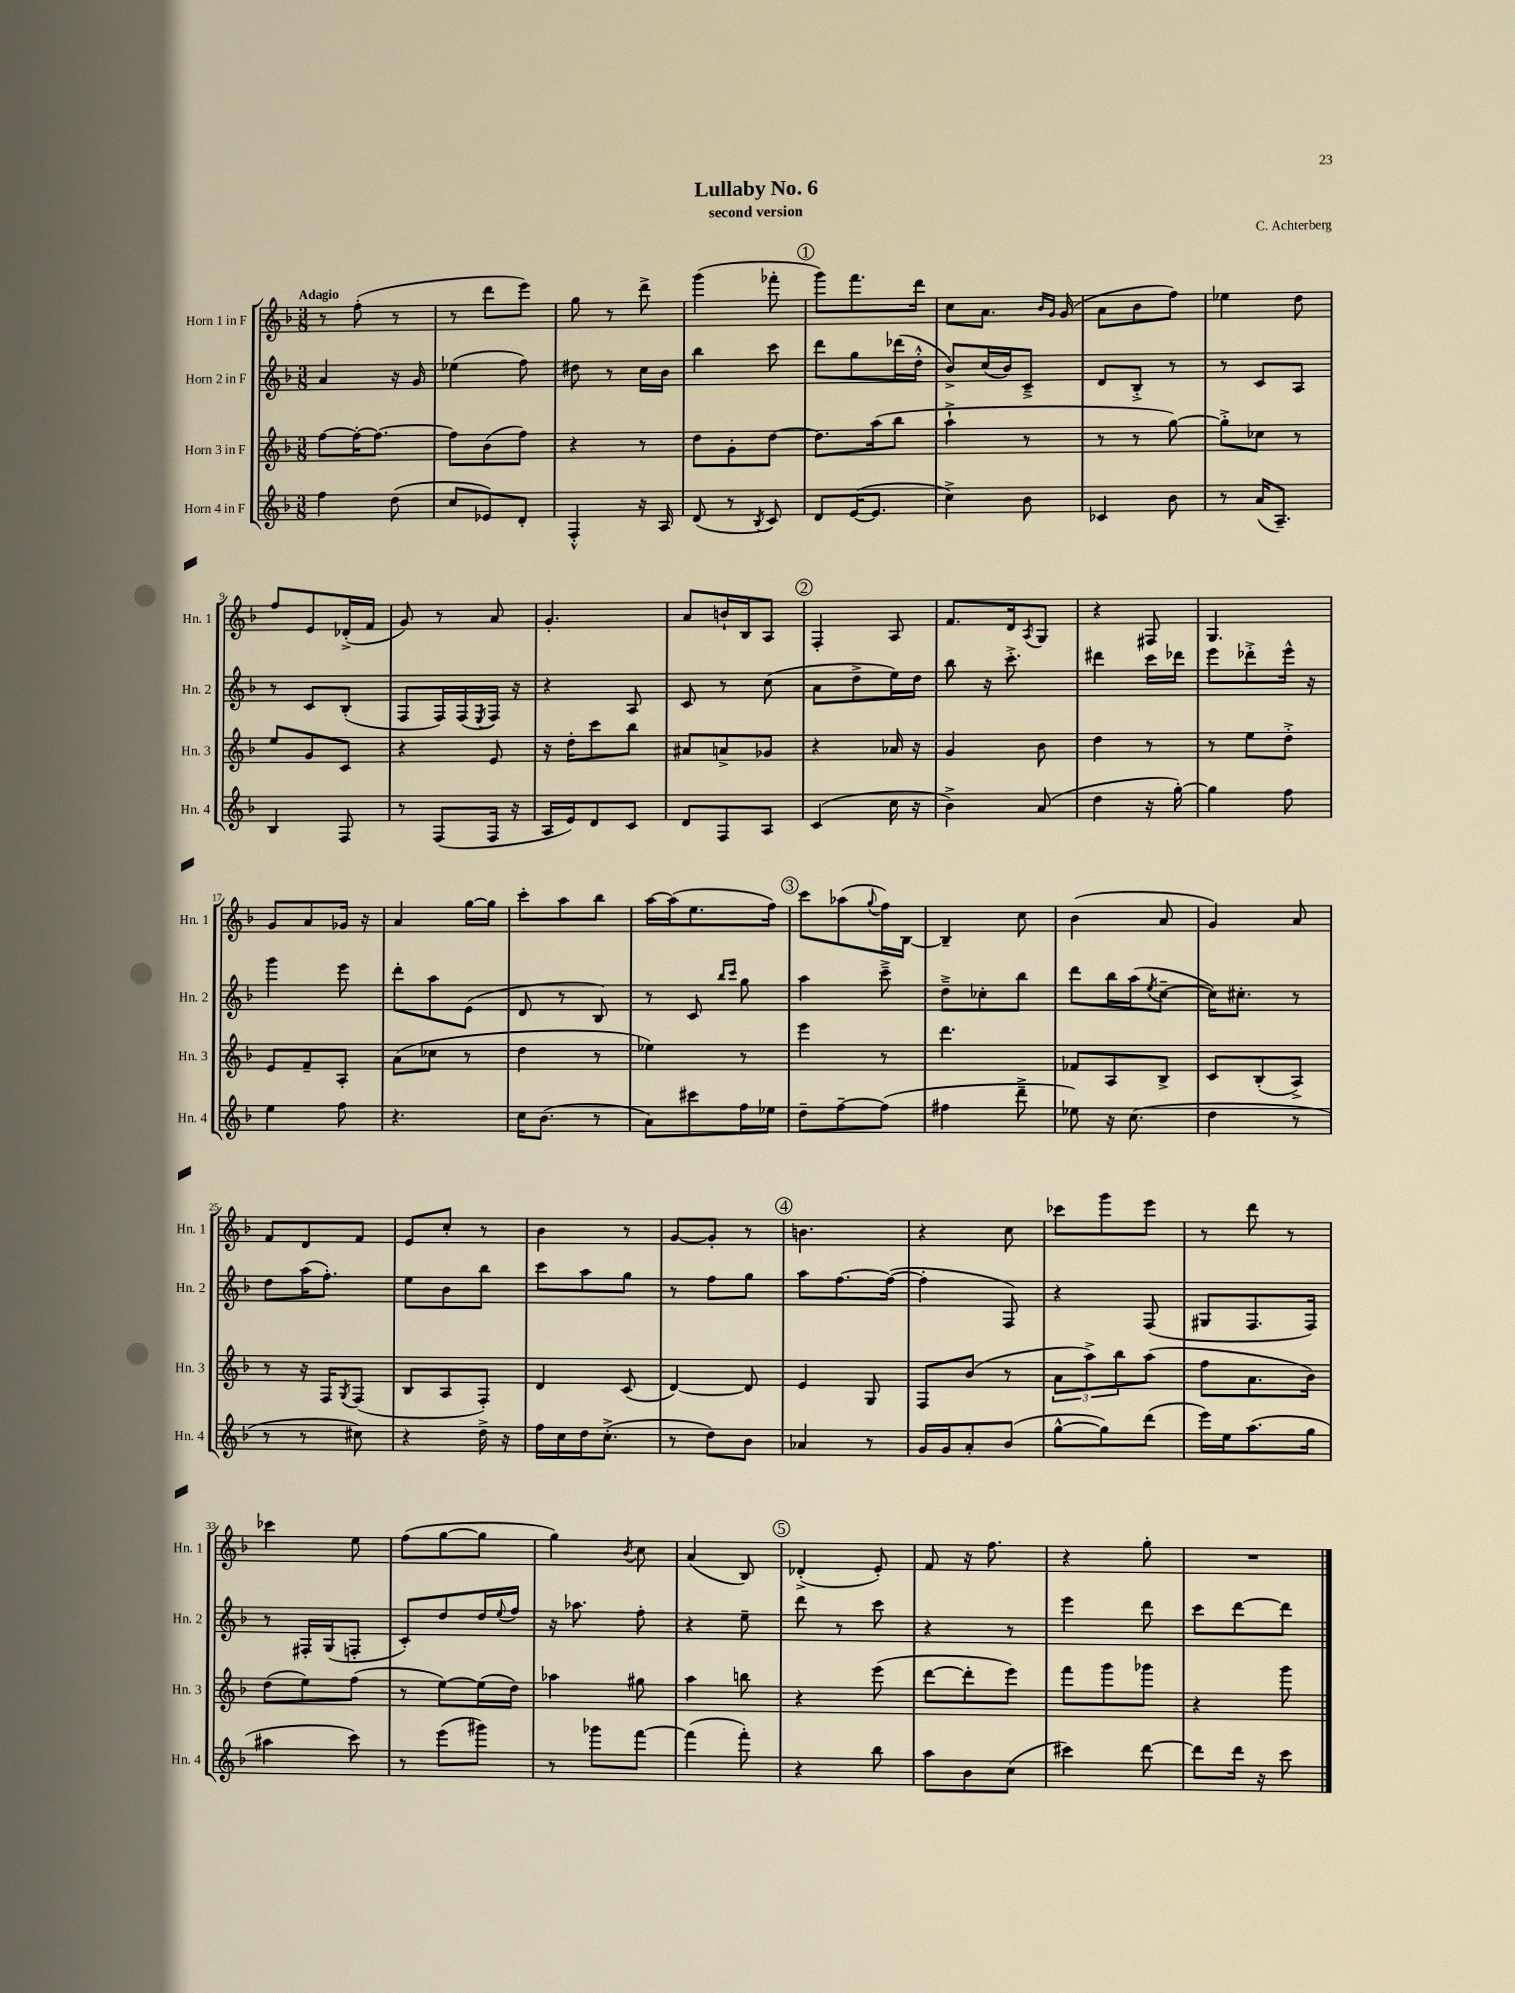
\header { title = "Lullaby No. 6" composer = "C. Achterberg" subtitle = "second version" }
<<
\new StaffGroup <<
\new Staff = "s0" \with { instrumentName = "Horn 1 in F" shortInstrumentName = "Hn. 1" } {
    \clef treble \key f \major \numericTimeSignature \time 3/8 \tempo "Adagio"
    r8 f''8-.( r8 |
    r8 d'''8 e'''8) |
    g''8 r8 d'''8-> |
    g'''4( fes'''8-. |
    \mark \markup { \circle "1" } g'''8) f'''8. d'''16 |
    c''8 a'8. \grace { bes'16 g'16 } g'16( |
    a'8 bes'8 f''8) |
    ees''4 d''8 |
    f''8 e'8 des'16-.->( f'16 |
    g'8) r8 a'8 |
    g'4.-. |
    a'8 b'16-! bes16 a8 |
    \mark \markup { \circle "2" } f4-. a8 |
    f'8. d'16 \acciaccatura { a8 } g8 |
    r4 fis8 |
    g4. |
    g'8 a'8 ges'16 r16 |
    a'4 g''16~ g''16 |
    c'''8-. a''8 bes''8 |
    a''16~ a''16( e''8. f''16) |
    \mark \markup { \circle "3" } c'''8 aes''8( \appoggiatura { g''8 } f''16) bes16~ |
    bes4-- c''8 |
    bes'4( a'8 |
    g'4) a'8 |
    f'8 d'8 f'8 |
    e'8 c''8-. r8 |
    bes'4 r8 |
    g'8~ g'8-. r8 |
    \mark \markup { \circle "4" } b'4. |
    r4 c''8 |
    ces'''8 g'''8 e'''8 |
    r8 d'''8 r8 |
    ces'''4 e''8 |
    f''8( g''8~ g''8 |
    g''4) \acciaccatura { bes'8 } c''8 |
    a'4( bes8) |
    \mark \markup { \circle "5" } des'4-.->( e'8-.) |
    f'8 r16 f''8. |
    r4 g''8-. |
    R4. \bar "|." |
}
\new Staff = "s1" \with { instrumentName = "Horn 2 in F" shortInstrumentName = "Hn. 2" } {
    \clef treble \key f \major \numericTimeSignature \time 3/8
    a'4 r16 g'16 |
    ees''4( f''8) |
    dis''8 r8 c''16 bes'16 |
    bes''4 c'''8 |
    \mark \markup { \circle "1" } d'''8 g''8 des'''16( d''16-.-^ |
    bes'8->) c''16( bes'16) c'8---> |
    d'8 bes8-.-> r8 |
    r8 c'8 a8 |
    r8 c'8 bes8-.( |
    f8 f16) f16( \acciaccatura { e8 } f16) r16 |
    r4 a8 |
    c'8 r8 c''8( |
    \mark \markup { \circle "2" } a'8 d''8-> e''16) d''16 |
    bes''8 r16 c'''8.-.-> |
    dis'''4 c'''16 des'''16 |
    e'''8 des'''8-.-> e'''16-^ r16 |
    g'''4 e'''8 |
    d'''8-. a''8 e'8( |
    d'8 r8 bes8) |
    r8 c'8 \grace { bes''16 c'''16 } g''8 |
    \mark \markup { \circle "3" } a''4 c'''8---> |
    d''8---> ces''8-. bes''8 |
    d'''8 bes''16 a''16( \acciaccatura { e''8 } c''8~-- |
    c''16) cis''8.-. r8 |
    d''8 a''16( f''8.-.) |
    e''8 bes'8 bes''8 |
    c'''8 a''8 g''8 |
    r8 f''8 g''8 |
    \mark \markup { \circle "4" } a''8 f''8.~ f''16~( |
    f''4-. f8) |
    r4 f8( |
    gis8 f8. f16) |
    r8 fis16-. g16( f8-. |
    c'8-.) d''8 d''16 \appoggiatura { e''8 } f''16 |
    r16 aes''8. f''8-. |
    r4 e''8-- |
    \mark \markup { \circle "5" } d'''8 r8 c'''8 |
    r4 r8 |
    e'''4 d'''8 |
    c'''8 d'''8~ d'''8 \bar "|." |
}
\new Staff = "s2" \with { instrumentName = "Horn 3 in F" shortInstrumentName = "Hn. 3" } {
    \clef treble \key f \major \numericTimeSignature \time 3/8
    f''8~ f''16~-. f''8.~ |
    f''8 bes'8( f''8) |
    r4 r8 |
    d''8 g'8-. d''8~ |
    \mark \markup { \circle "1" } d''8. a''16( bes''8 |
    a''4-!-> r8 |
    r8 r8 g''8~) |
    g''8-.-> ces''8 r8 |
    e''8 g'8 c'8 |
    r4 e'8 |
    r16 d''16-. c'''8 bes''8 |
    ais'8 a'8-> ges'8 |
    \mark \markup { \circle "2" } r4 aes'16 r16 |
    g'4 bes'8 |
    d''4 r8 |
    r8 e''8 d''8-.-> |
    e'8 f'8-- a8-. |
    a'8( ces''8 r8 |
    d''4 r8 |
    ees''4) r8 |
    \mark \markup { \circle "3" } e'''4 r8 |
    d'''4. |
    fes'8 a8 bes8-> |
    c'8 bes8-.( a8->) |
    r8 r16 f16 \acciaccatura { g8 } f8( |
    bes8 a8 f8-.) |
    d'4 c'8( |
    d'4~) d'8 |
    \mark \markup { \circle "4" } e'4 g8 |
    f8 bes'8( r8 |
    \tuplet 3/2 { a'8 a''8->) bes''8 } a''8( |
    f''8 a'8. bes'16) |
    d''8( e''8) f''8( |
    r8 e''8~) e''16( d''16) |
    aes''4 gis''8 |
    a''4 b''8 |
    \mark \markup { \circle "5" } r4 e'''8( |
    d'''8~ d'''8-. e'''8) |
    f'''8 g'''8 ges'''8 |
    r4 g'''8 \bar "|." |
}
\new Staff = "s3" \with { instrumentName = "Horn 4 in F" shortInstrumentName = "Hn. 4" } {
    \clef treble \key f \major \numericTimeSignature \time 3/8
    f''4 d''8( |
    c''8 ees'8) d'8-. |
    f4-.-^ r16 a16 |
    d'8( r8 \acciaccatura { bes8 } c'8) |
    \mark \markup { \circle "1" } d'8 e'16~( e'8. |
    c''4->) bes'8 |
    ces'4 bes'8 |
    r8 a'16( a8.--) |
    bes4 f8 |
    r8 f8( f16 r16 |
    a16 e'16) d'8 c'8 |
    d'8 f8 a8 |
    \mark \markup { \circle "2" } c'4( c''16 r16 |
    bes'4->) a'8( |
    d''4 r16 g''16~-.) |
    g''4 f''8 |
    e''4 f''8 |
    r4. |
    c''16 bes'8.( r8 |
    a'8) cis'''8 f''16 ees''16 |
    \mark \markup { \circle "3" } d''8-- f''8~-- f''8( |
    fis''4 d'''8---> |
    ees''8) r16 c''8.( |
    d''4 r8 |
    r8 r8 cis''8) |
    r4 d''16-> r16 |
    f''16 c''16 d''16 c''8.-.->( |
    r8 d''8) bes'8 |
    \mark \markup { \circle "4" } aes'4 r8 |
    g'16 g'16 a'8-. bes'8( |
    g''8~-^ g''8) d'''8( |
    e'''16) e''16 a''8.( g''16 |
    ais''4 c'''8) |
    r8 e'''8( gis'''8) |
    r8 ges'''8 f'''8~ |
    f'''4( f'''8-.) |
    \mark \markup { \circle "5" } r4 bes''8 |
    a''8 bes'8 c''8( |
    cis'''4) d'''8~ |
    d'''8 d'''16 r16 c'''8 \bar "|." |
}
>>
>>
